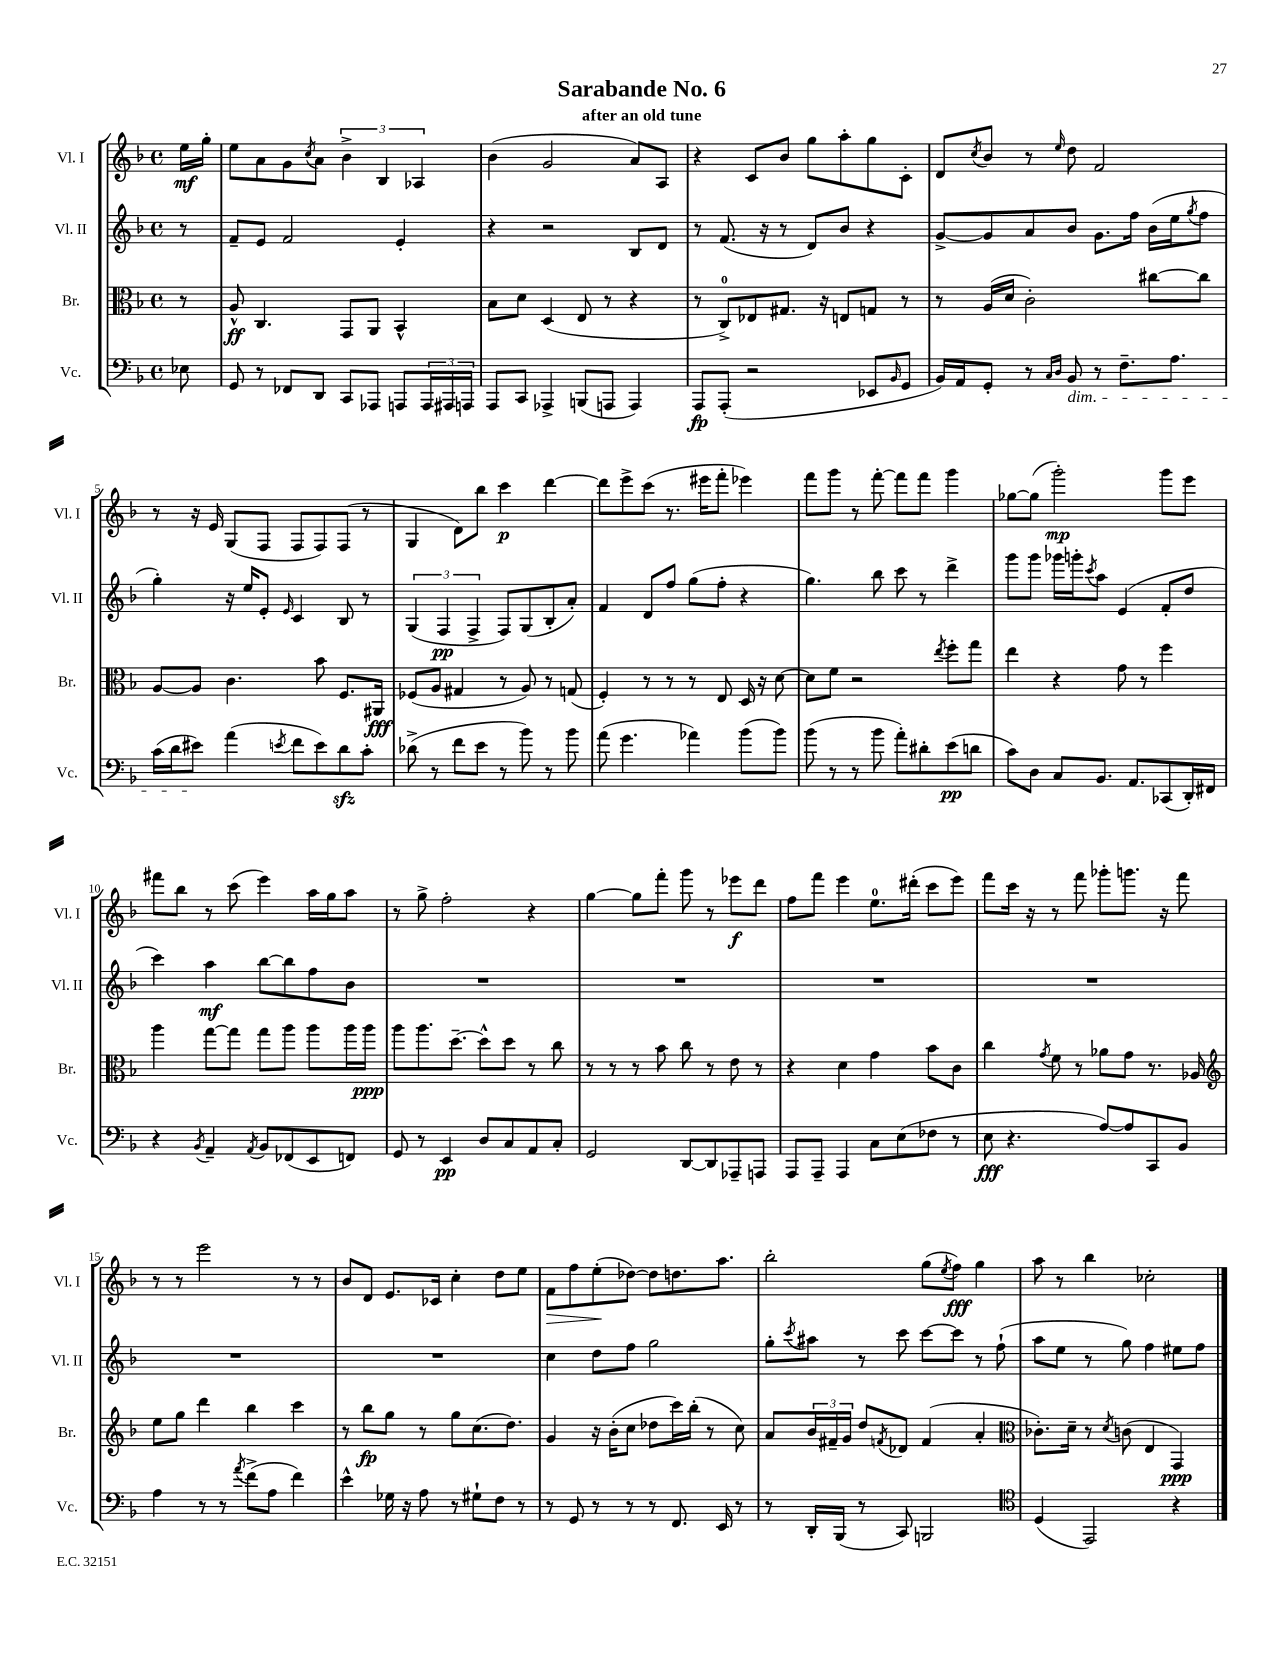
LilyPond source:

\header { title = "Sarabande No. 6" subtitle = "after an old tune" }
<<
\new StaffGroup <<
\new Staff = "s0" \with { instrumentName = "Vl. I" shortInstrumentName = "Vl. I" } {
    \clef treble \key f \major \defaultTimeSignature \time 4/4 \partial 8
    e''16\mf g''16-. |
    e''8 a'8 g'8 \acciaccatura { c''8 } a'8 \tuplet 3/2 { bes'4-> bes4 aes4 } |
    bes'4( g'2 a'8) a8 |
    r4 c'8 bes'8 g''8 a''8-. g''8 c'8-. |
    d'8 \acciaccatura { c''8 } bes'8 r8 \grace { e''16 } d''8 f'2 |
    r8 r16 e'16 g8( f8 f8 f8) f8( r8 |
    g4 d'8) bes''8 c'''4\p d'''4~ |
    d'''8 e'''8-> c'''8( r8. eis'''16 f'''8-. ees'''4) |
    f'''8 g'''8 r8 f'''8~-. f'''8 f'''8 g'''4 |
    ges''8~ ges''8( g'''2-.\mp) g'''8 e'''8 |
    fis'''8 bes''8 r8 c'''8( e'''4) a''16 g''16 a''8 |
    r8 g''8-> f''2-. r4 |
    g''4~ g''8 f'''8-. g'''8 r8 ees'''8\f d'''8 |
    f''8 f'''8 e'''4 e''8.-0 dis'''16-.( c'''8 e'''8) |
    f'''8 c'''16 r16 r8 f'''8 ges'''8-. g'''8. r16 f'''8 |
    r8 r8 e'''2 r8 r8 |
    bes'8 d'8 e'8. ces'16 c''4-. d''8 e''8 |
    f'8\> f''8 e''8-.\!( des''8~) des''8 d''8. a''8. |
    bes''2-. g''8( \acciaccatura { e''8 } f''8\fff) g''4 |
    a''8 r8 bes''4 ces''2-. \bar "|." |
}
\new Staff = "s1" \with { instrumentName = "Vl. II" shortInstrumentName = "Vl. II" } {
    \clef treble \key f \major \defaultTimeSignature \time 4/4 \partial 8
    r8 |
    f'8-- e'8 f'2 e'4-. |
    r4 r2 bes8 d'8 |
    r8 f'8.( r16 r8 d'8) bes'8 r4 |
    g'8~-> g'8 a'8 bes'8 g'8. f''16 bes'16( e''16 \acciaccatura { g''8 } f''8 |
    g''4-.) r16 e''16 e'8-. \grace { e'16 } c'4 bes8 r8 |
    \tuplet 3/2 { g4( f4\pp f4-> } f8) g8( bes8-. a'8-.) |
    f'4 d'8 f''8 g''8( f''8-. r4 |
    g''4.) bes''8 c'''8 r8 d'''4-> |
    g'''8 g'''8 ges'''16 g'''16-. \acciaccatura { c'''8 } a''8 e'4( f'8-. d''8 |
    c'''4) a''4\mf bes''8~ bes''8 f''8 bes'8 |
    R1 |
    R1 |
    R1 |
    R1 |
    R1 |
    R1 |
    c''4 d''8 f''8 g''2 |
    g''8-. \acciaccatura { c'''8 } ais''8 r8 c'''8 c'''8~ c'''8 r8 f''8-!( |
    a''8 e''8 r8 g''8) f''4 eis''8 f''8 \bar "|." |
}
\new Staff = "s2" \with { instrumentName = "Br." shortInstrumentName = "Br." } {
    \clef alto \key f \major \defaultTimeSignature \time 4/4 \partial 8
    r8 |
    a8-^\ff c4. g,8 a,8 bes,4-^ |
    bes8 d'8 d4( e8 r8 r4 |
    r8 c8-0->) ees8 gis8. r16 e8 g8 r8 |
    r8 a16( d'16 c'2-.) cis''8~ cis''8 |
    a8~ a8 c'4. bes'8 f8. ais,16\fff |
    fes8( a8 gis4 r8 a8) r8 g8( |
    f4-.) r8 r8 r8 e8 d16 r16 d'8~ |
    d'8 f'8 r2 \acciaccatura { e''8 } f''8-. g''8 |
    e''4 r4 g'8 r8 f''4 |
    a''4 g''8~ g''8 g''8 a''8 a''8 a''16 a''16\ppp |
    a''8 a''8. d''8.~-- d''8-^ d''8 r8 c''8 |
    r8 r8 r8 bes'8 c''8 r8 e'8 r8 |
    r4 d'4 g'4 bes'8 c'8 |
    c''4 \acciaccatura { g'8 } f'8 r8 aes'8 g'8 r8. aes16 |
    \clef treble e''8 g''8 d'''4 bes''4 c'''4 |
    r8 bes''8\fp g''8 r8 g''8 c''8.( d''8.) |
    g'4 r16 bes'16-.( c''8 des''8 c'''16) bes''16-.( r8 c''8) |
    a'8 \tuplet 3/2 { bes'16 fis'16-- g'16 } d''8 \acciaccatura { f'8 } des'8 f'4( a'4-. |
    \clef alto ces'8.-.) d'16-- r8 \acciaccatura { d'8 } c'8( e4 g,4\ppp) \bar "|." |
}
\new Staff = "s3" \with { instrumentName = "Vc." shortInstrumentName = "Vc." } {
    \clef bass \key f \major \defaultTimeSignature \time 4/4 \partial 8
    ees8 |
    g,8 r8 fes,8 d,8 c,8 aes,,8 a,,8 \tuplet 3/2 { a,,16 ais,,16 a,,16 } |
    a,,8 c,8 aes,,4-> b,,8( a,,8 a,,4) |
    a,,8\fp a,,8-.( r2 ees,8 \grace { bes,16 } g,8 |
    bes,16) a,16 g,8-. r8 \grace { c16 d16 } bes,8\dim r8 f8.-- a8. |
    c'16( d'16 eis'8\!) a'4( \acciaccatura { e'8 } f'8 e'8) d'8\sfz c'8-. |
    des'8->( r8 f'8 e'8 r8 bes'8) r8 bes'8 |
    a'8( g'4. aes'4) bes'8( bes'8) |
    bes'8( r8 r8 bes'8 a'8-.) dis'8-. e'8\pp( d'8 |
    c'8) d8 c8 bes,8. a,8. ces,8( d,16-.) fis,16 |
    r4 \acciaccatura { bes,8 } a,4-- \acciaccatura { a,8 } bes,8 fes,8( e,8 f,8) |
    g,8 r8 e,4\pp d8 c8 a,8 c8-. |
    g,2 d,8~ d,8 aes,,8-- a,,8 |
    a,,8 a,,8-- a,,4 c8 e8( fes8 r8 |
    e8\fff r4. a8~) a8 c,8 bes,8 |
    a4 r8 r8 \acciaccatura { a'8 } f'8->( a8 f'4) |
    e'4-^ ges16 r16 a8 r8 gis8-! f8 r8 |
    r8 g,8 r8 r8 r8 f,8. e,16 r8 |
    r8 d,16-. bes,,16( r8 c,8) b,,2 |
    \clef tenor d4( e,2) r4 \bar "|." |
}
>>
>>
